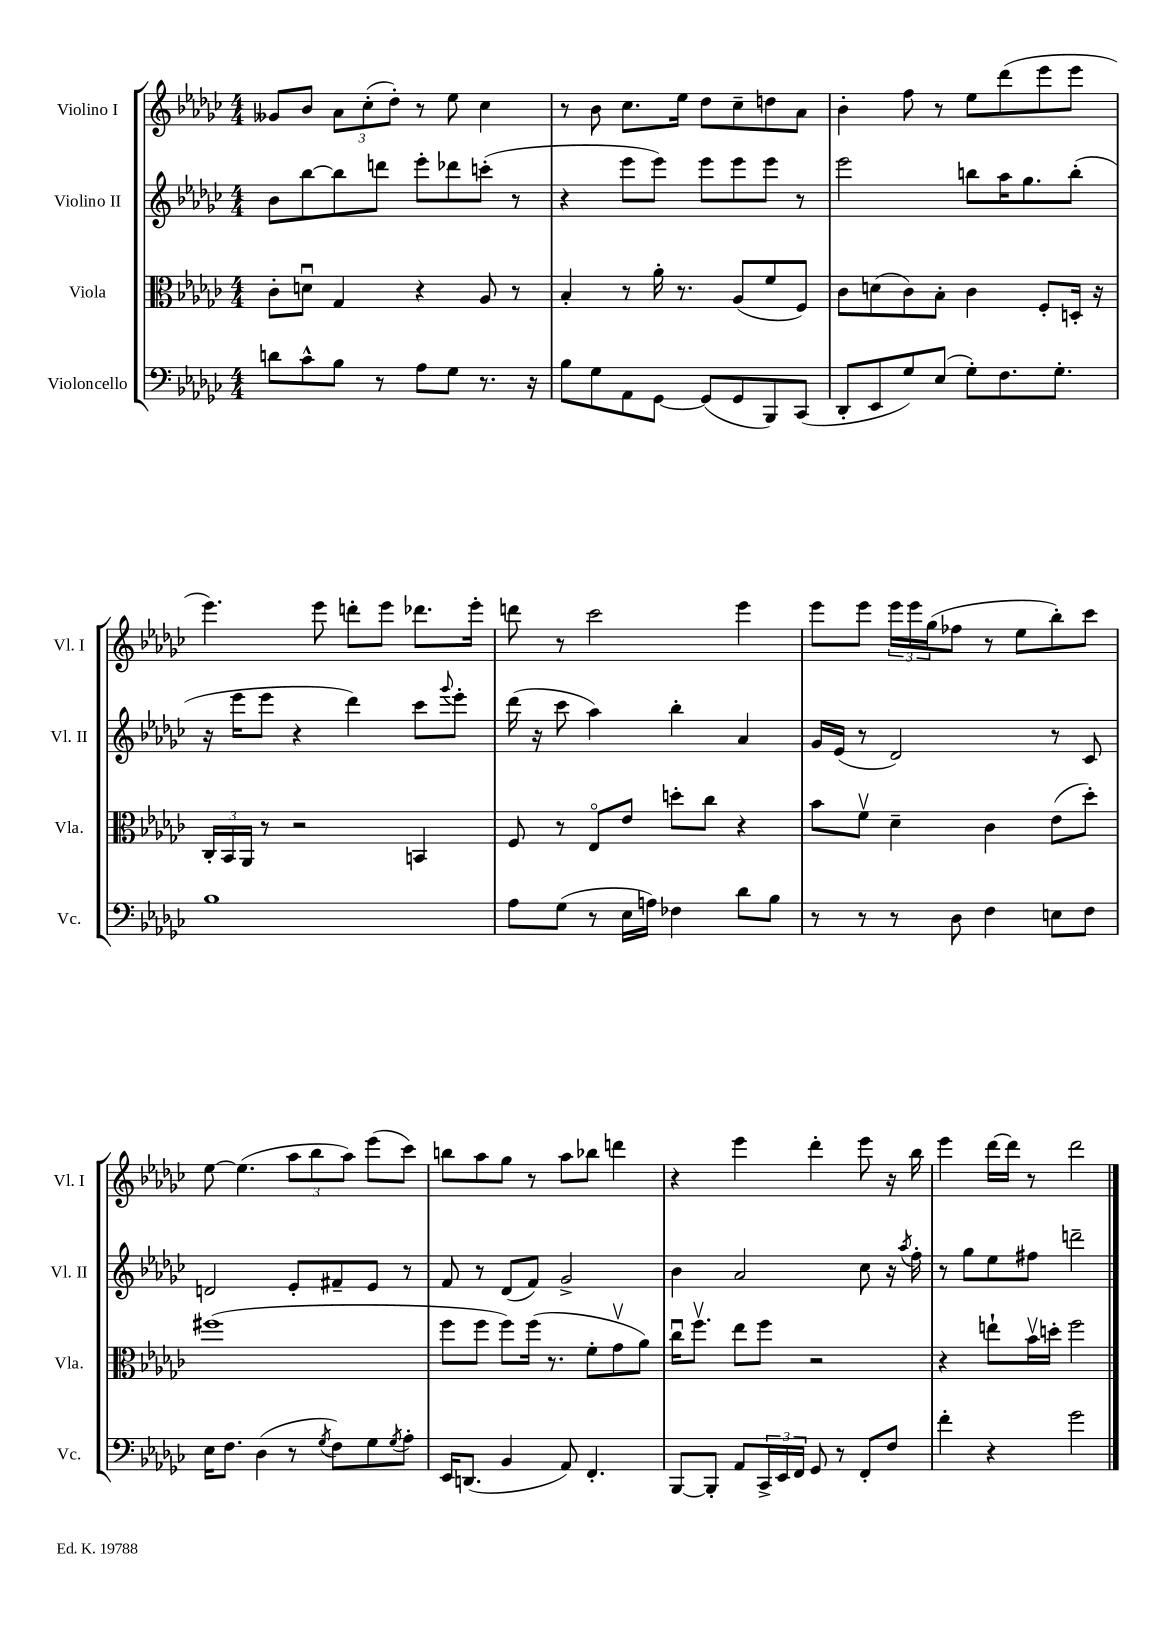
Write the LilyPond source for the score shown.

<<
\new StaffGroup <<
\new Staff = "s0" \with { instrumentName = "Violino I" shortInstrumentName = "Vl. I" } {
    \clef treble \key ges \major \numericTimeSignature \time 4/4
    geses'8 bes'8 \tuplet 3/2 { aes'8 ces''8-.( des''8-.) } r8 ees''8 ces''4 |
    r8 bes'8 ces''8. ees''16 des''8 ces''8-- d''8 aes'8 |
    bes'4-. f''8 r8 ees''8 des'''8( ees'''8 ees'''8 |
    ees'''4.) ees'''8 d'''8-. ees'''8 des'''8. ees'''16-. |
    d'''8 r8 ces'''2 ees'''4 |
    ees'''8 ees'''8 \tuplet 3/2 { ees'''16 ees'''16 ges''16( } fes''8 r8 ees''8 bes''8-.) ces'''8 |
    ees''8~ ees''4.( \tuplet 3/2 { aes''8 bes''8 aes''8) } ees'''8( ces'''8) |
    b''8 aes''8 ges''8 r8 aes''8 bes''8 d'''4 |
    r4 ees'''4 des'''4-. ees'''8 r16 bes''16 |
    ees'''4 des'''16~ des'''16 r8 des'''2 \bar "|." |
}
\new Staff = "s1" \with { instrumentName = "Violino II" shortInstrumentName = "Vl. II" } {
    \clef treble \key ges \major \numericTimeSignature \time 4/4
    bes'8 bes''8~ bes''8 d'''8 ees'''8-. des'''8 c'''8-.( r8 |
    r4 ees'''8 ees'''8) ees'''8 ees'''8 ees'''8 r8 |
    ees'''2 b''8 aes''16 ges''8. b''8-.( |
    r16 ees'''16 ees'''8 r4 des'''4) ces'''8 \appoggiatura { ges'''8 } ees'''8-. |
    des'''16( r16 ces'''8 aes''4) bes''4-. aes'4 |
    ges'16 ees'16( r8 des'2) r8 ces'8 |
    d'2 ees'8-. fis'8-- ees'8 r8 |
    f'8 r8 des'8( f'8) ges'2-> |
    bes'4 aes'2 ces''8 r16 \acciaccatura { aes''8 } f''16-. |
    r8 ges''8 ees''8 fis''8 d'''2-- \bar "|." |
}
\new Staff = "s2" \with { instrumentName = "Viola" shortInstrumentName = "Vla." } {
    \clef alto \key ges \major \numericTimeSignature \time 4/4
    ces'8-. d'8\downbow ges4 r4 aes8 r8 |
    bes4-. r8 aes'16-. r8. aes8( f'8 f8) |
    ces'8 d'8( ces'8) bes8-. ces'4 f8-. d16-. r16 |
    \tuplet 3/2 { ces16-. bes,16 aes,16 } r8 r2 b,4 |
    f8 r8 ees8\flageolet ees'8 d''8-. ces''8 r4 |
    bes'8 f'8\upbow des'4-- ces'4 ees'8( des''8-.) |
    fis''1( |
    f''8 f''8 f''8) f''16( r8. f'8-. ges'8\upbow aes'8) |
    ces''16\downbow f''8.\upbow ees''8 f''8 r2 |
    r4 e''8-! bes'16\upbow d''16-. f''2 \bar "|." |
}
\new Staff = "s3" \with { instrumentName = "Violoncello" shortInstrumentName = "Vc." } {
    \clef bass \key ges \major \numericTimeSignature \time 4/4
    d'8 ces'8-^ bes8 r8 aes8 ges8 r8. r16 |
    bes8 ges8 aes,8 ges,8~ ges,8( ges,8 bes,,8) ces,8( |
    des,8-. ees,8 ges8) ees8( ges8-.) f8. ges8.-. |
    bes1 |
    aes8 ges8( r8 ees16 a16) fes4 des'8 bes8 |
    r8 r8 r8 des8 f4 e8 f8 |
    ees16 f8. des4( r8 \acciaccatura { ges8 } f8) ges8 \acciaccatura { ges8 } aes8-. |
    ees,16 d,8.( bes,4 aes,8) f,4.-. |
    bes,,8~ bes,,8-. aes,8 \tuplet 3/2 { ces,16-> ees,16 f,16 } ges,8 r8 f,8-. f8 |
    f'4-. r4 ges'2 \bar "|." |
}
>>
>>
\layout { \context { \Score \remove "Bar_number_engraver" } }
